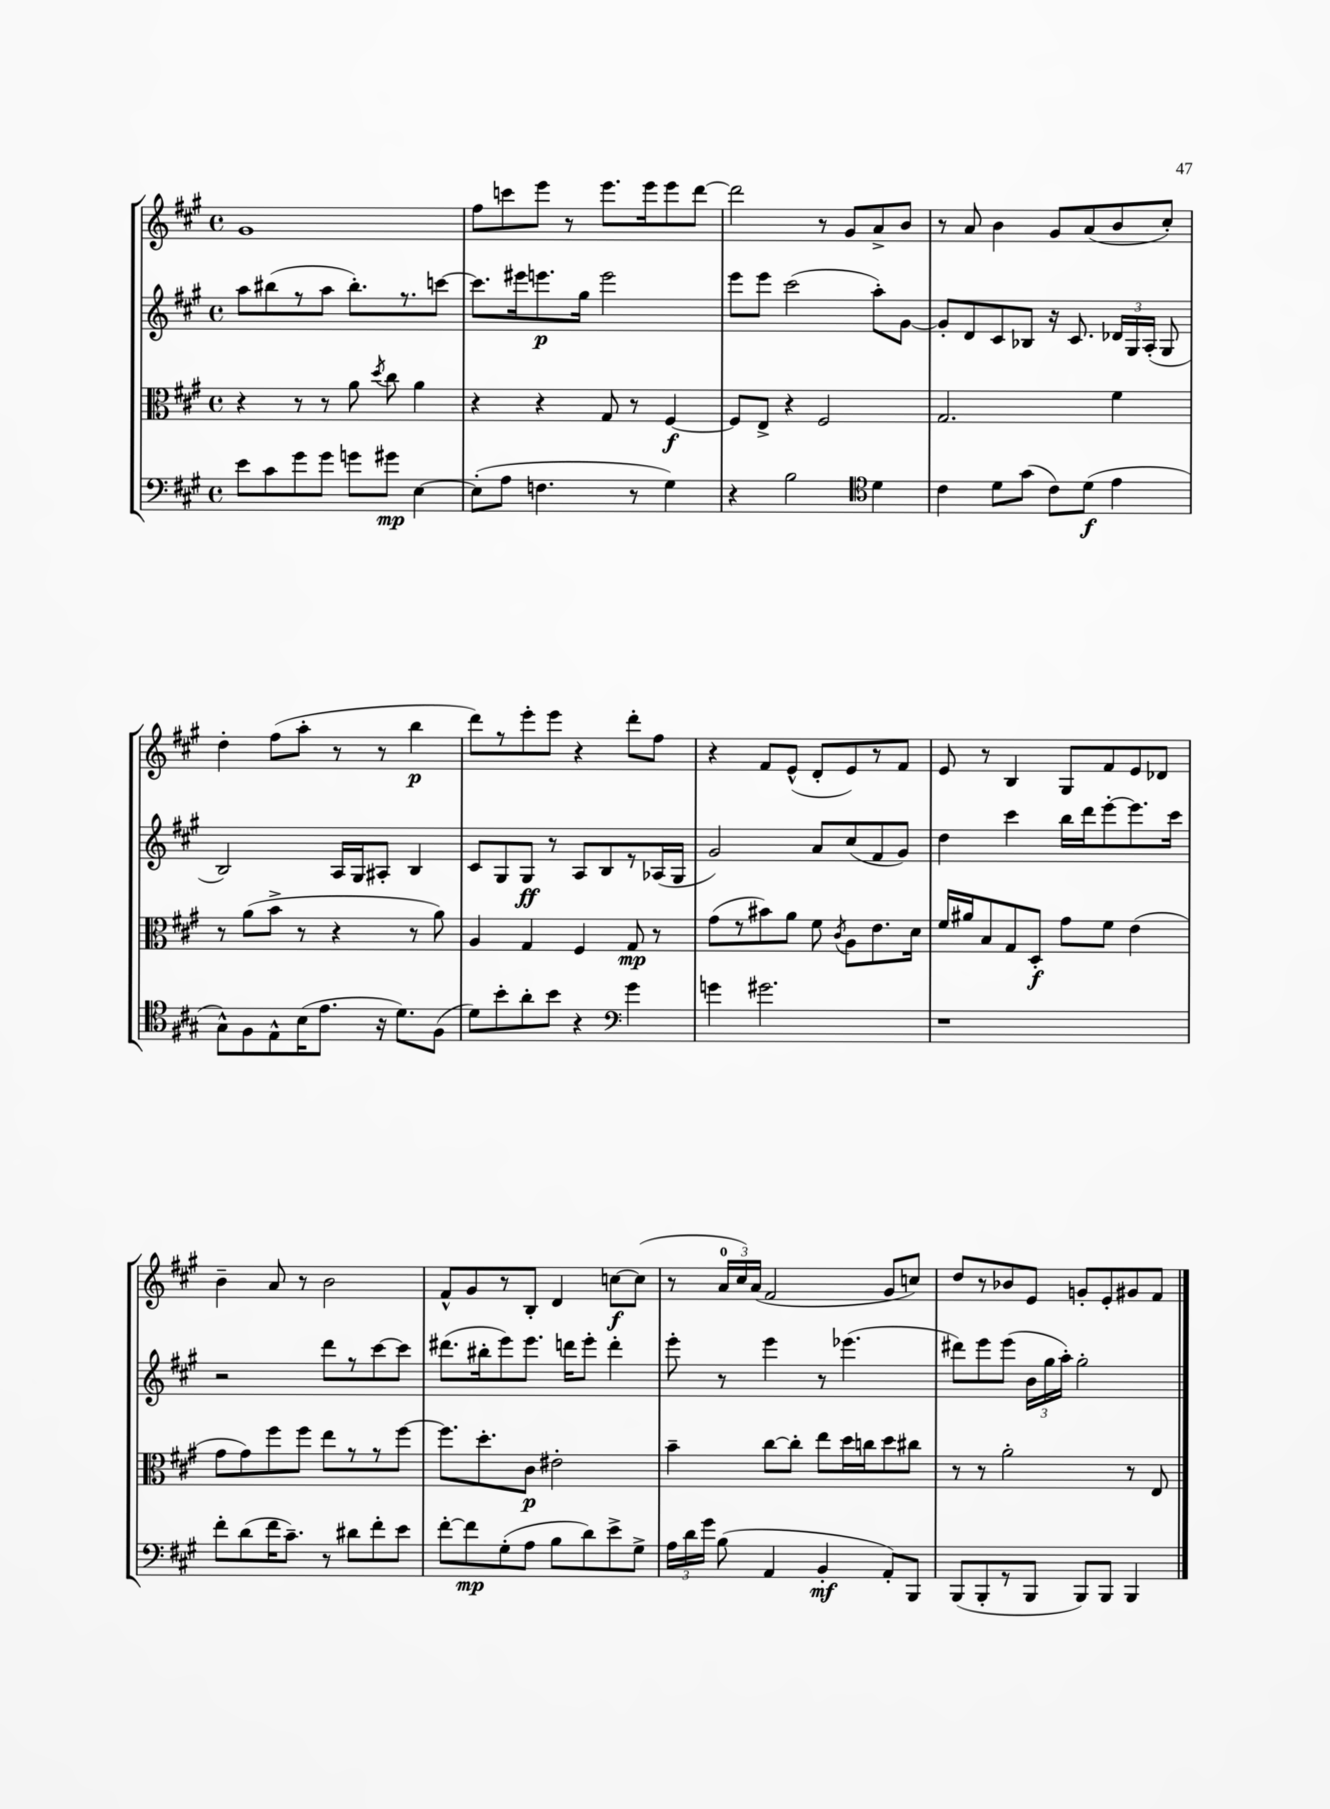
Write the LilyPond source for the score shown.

<<
\new StaffGroup <<
\new Staff = "s0" {
    \clef treble \key a \major \defaultTimeSignature \time 4/4
    \autoBeamOff gis'1 |
    fis''8[ c'''8 e'''8] r8 e'''8.[ e'''16 e'''8 d'''8]~ |
    d'''2 r8 gis'8[ a'8-> b'8] |
    r8 a'8 b'4 gis'8[ a'8( b'8 cis''8]-.) |
    d''4-. fis''8[( a''8]-. r8 r8 b''4\p |
    d'''8[) r8 e'''8-. e'''8] r4 d'''8[-. fis''8] |
    r4 fis'8[ e'8]-^( d'8[-. e'8) r8 fis'8] |
    e'8 r8 b4 gis8[ fis'8 e'8 des'8] |
    b'4-- a'8 r8 b'2 |
    fis'8[-^ gis'8 r8 b8]-. d'4 c''8[~\f c''8]( |
    r8 \tuplet 3/2 { a'16[-0 cis''16) a'16]( } fis'2 gis'8[ c''8]) |
    d''8[ r8 bes'8 e'8] g'8[-. e'8-. gis'8 fis'8] \bar "|." |
}
\new Staff = "s1" {
    \clef treble \key a \major \defaultTimeSignature \time 4/4
    \autoBeamOff a''8[ bis''8( r8 a''8] bis''8.[-.) r8. c'''8]~ |
    c'''8.[ eis'''16 e'''8.\p gis''16] e'''2 |
    e'''8[ e'''8] cis'''2( a''8[-.) gis'8]~ |
    gis'8[-. d'8 cis'8 bes8] r16 cis'8. \tuplet 3/2 { des'16[ gis16 a16]-.( } gis8 |
    b2) a16[ gis16 ais8]-. b4 |
    cis'8[ gis8 gis8]\ff r8 a8[ b8 r8 aes16( gis16] |
    gis'2) a'8[ cis''8( fis'8 gis'8]) |
    d''4 cis'''4 b''16[ d'''16 e'''8~-. e'''8. cis'''16] |
    r2 d'''8[ r8 cis'''8~ cis'''8] |
    dis'''8.[( bis''16-. e'''8) e'''8.] d'''16[ e'''8]-. d'''4-. |
    e'''8-. r8 e'''4 r8 ees'''4.( |
    dis'''8[) e'''8 e'''8]( \tuplet 3/2 { b'16[ gis''16 a''16]-.) } gis''2-. \bar "|." |
}
\new Staff = "s2" {
    \clef alto \key a \major \defaultTimeSignature \time 4/4
    \autoBeamOff r4 r8 r8 a'8 \acciaccatura { d''8 } cis''8 a'4 |
    r4 r4 gis8 r8 fis4~\f |
    fis8[ e8]-> r4 fis2 |
    gis2. fis'4 |
    r8 a'8[( b'8]-> r8 r4 r8 a'8) |
    a4 gis4 fis4 gis8\mp r8 |
    gis'8[( r8 bis'8) a'8] fis'8 \acciaccatura { cis'8 } a8[ e'8. d'16] |
    fis'16[ ais'16 b8 gis8 d8]-.\f gis'8[ fis'8] e'4( |
    gis'8[ gis'8) fis''8 fis''8] e''8[ r8 r8 fis''8]~ |
    fis''8.[ d''8.-. cis'8]\p eis'2-. |
    b'4-- cis''8[~ cis''8]-. e''8[ d''16 c''16 d''8 cis''8] |
    r8 r8 a'2-. r8 e8 \bar "|." |
}
\new Staff = "s3" {
    \clef bass \key a \major \defaultTimeSignature \time 4/4
    \autoBeamOff e'8[ cis'8 gis'8 gis'8] g'8[ gis'8]\mp e4~ |
    e8[-.( a8] f4. r8 gis4) |
    r4 b2 \clef tenor d'4 |
    cis'4 d'8[ gis'8]( cis'8[) d'8]\f( e'4 |
    gis8[-^) fis8 e8-^ b16( e'8.] r16 d'8.[) fis8]( |
    d'8[) b'8-. a'8-. b'8] r4 \clef bass gis'4 |
    g'4 gis'2. |
    r1 |
    fis'8[-. d'8( fis'16 cis'8.]--) r8 dis'8[ fis'8-. e'8] |
    fis'8[~-. fis'8\mp gis8-.( a8] b8[ d'8) e'8-> gis8]-> |
    \tuplet 3/2 { a16[ d'16 gis'16] } b8( a,4 b,4-.\mf a,8[-.) b,,8] |
    b,,8[( b,,8-. r8 b,,8] b,,8[) b,,8] b,,4 \bar "|." |
}
>>
>>
\layout { \context { \Score \remove "Bar_number_engraver" } }
